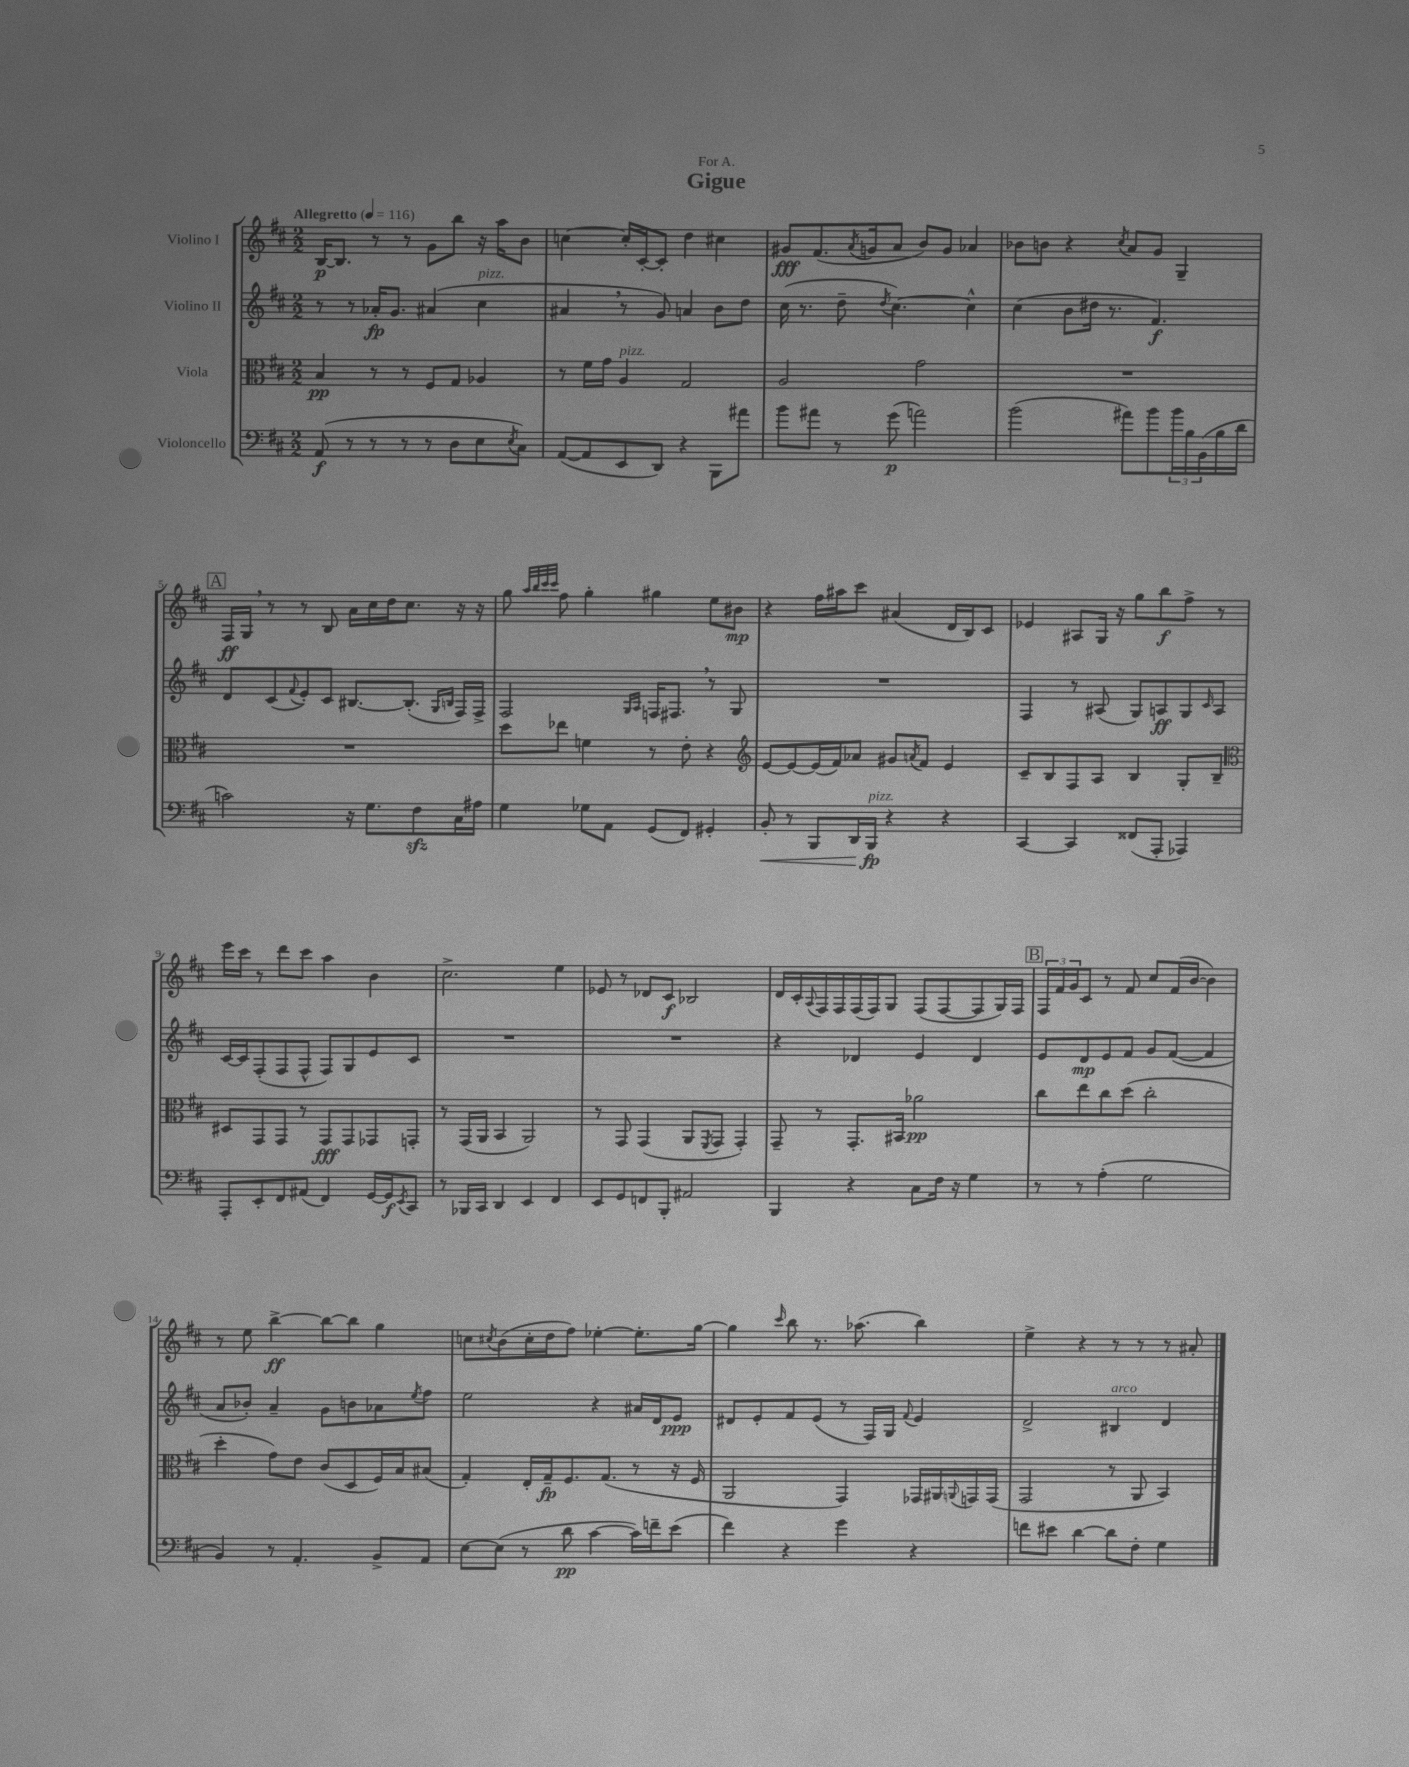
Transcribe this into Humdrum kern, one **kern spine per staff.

**kern	**dynam	**kern	**dynam	**kern	**dynam	**kern	**dynam
*part4	*part4	*part3	*part3	*part2	*part2	*part1	*part1
*staff4	*staff4	*staff3	*staff3	*staff2	*staff2	*staff1	*staff1
*I"Violoncello	*	*I"Viola	*	*I"Violino II	*	*I"Violino I	*
*clefF4	*	*clefC3	*	*clefG2	*	*clefG2	*
*k[f#c#]	*	*k[f#c#]	*	*k[f#c#]	*	*k[f#c#]	*
*M2/2	*	*M2/2	*	*M2/2	*	*M2/2	*
*MM116	*	*MM116	*	*MM116	*	*MM116	*
=1	=1	=1	=1	=1	=1	=1	=1
!	!	!	!	!	!	!LO:TX:a:B:t=Allegretto	!
(8AA/	f	4B/	pp	8r	.	[16B/KL	p
.	.	.	.	.	.	8.B/J]	.
8r	.	.	.	8r	.	.	.
8r	.	8r	.	16a-X'/KL	fp	8r	.
.	.	.	.	8.g/J	.	.	.
8r	.	8r	.	.	.	8r	.
8r	.	8F#/L	.	(4a#X/	.	8g\L	.
8D\L	.	8G/J	.	.	.	8bb\J	.
!	!	!	!	!LO:TX:a:i:t=pizz.	!	!	!
8E\	.	4A-X/	.	4cc#\	.	16r	.
.	.	.	.	.	.	16aa\KL	.
8qE/	.	.	.	.	.	.	.
8C#\J)	.	.	.	.	.	8b\J	.
=2	=2	=2	=2	=2	=2	=2	=2
([8AA/L	.	8r	.	4a#X,/	.	[4ccn\	.
8AA/]	.	16f#\LL	.	.	.	.	.
.	.	16g\JJ	.	.	.	.	.
!	!	!LO:TX:a:i:t=pizz.	!	!	!	!	!
8EE/	.	4A/	.	8r	.	16cc'/LL]	.
.	.	.	.	.	.	[16c#'/J	.
8DD/J)	.	.	.	8g/)	.	8c#'/J]	.
4r	.	2G/	.	4an/	.	4dd\	.
8BBB\L	.	.	.	8b\L	.	4cc#X\	.
8a#X\J	.	.	.	8dd\J	.	.	.
=3	=3	=3	=3	=3	=3	=3	=3
8b\L	.	2A/	.	(16cc#\	.	8g#X/L	fff
.	.	.	.	8.r	.	.	.
8a#X\J	.	.	.	.	.	(8.f#/	.
8r	.	.	.	8dd~\	.	.	.
.	.	.	.	.	.	8qa/	.
.	.	.	.	.	.	16gn/k	.
.	.	.	.	8qdd/	.	.	.
(8g\	p	.	.	[4.cc#\)	.	8a/J	.
2an\)	.	2g\	.	.	.	8b/L)	.
.	.	.	.	.	.	8g/J	.
.	.	.	.	4cc#^^\]	.	4a-X/	.
=4	=4	=4	=4	=4	=4	=4	=4
(2b\	.	1r	.	(4cc#\	.	8b-X\L	.
.	.	.	.	.	.	8bn\J	.
.	.	.	.	8b\L	.	4r	.
.	.	.	.	16dd#X\Jk	.	.	.
.	.	.	.	8.r	.	.	.
.	.	.	.	.	.	8qcc#/	.
8a#X\L)	.	.	.	.	.	8a/L	.
8b\	.	.	.	4.f#/)	f	8g/J	.
24b\L	.	.	.	.	.	4G~/	.
24B\	.	.	.	.	.	.	.
(24BB\	.	.	.	.	.	.	.
16B\	.	.	.	.	.	.	.
16d\JJ	.	.	.	.	.	.	.
!!LO:LB:g=z
!!LO:REH:place=s1:t=A
=5	=5	=5	=5	=5	=5	=5	=5
2cn\)	.	1r	.	8d/L	.	16F#/LL	ff
.	.	.	.	.	.	16G,/JJ	.
.	.	.	.	(8c#/	.	8r	.
.	.	.	.	8qqf#/	.	.	.
.	.	.	.	8e'/)	.	8r	.
.	.	.	.	8c#/J	.	8B/	.
16r	.	.	.	[8.B#X/L	.	16a\LL	.
8.G\L	.	.	.	.	.	16cc#\	.
.	.	.	.	.	.	16dd\J	.
.	.	.	.	(8.B#'/J]	.	8.cc#\J	.
8F#zz\	.	.	.	.	.	.	.
.	.	.	.	16qqG/LL	.	.	.
.	.	.	.	16qqBn/JJ	.	.	.
16C#\L	.	.	.	16F#/LL)	.	16r	.
16A#X\JJ	.	.	.	16F#^/JJ	.	16r	.
=6	=6	=6	=6	=6	=6	=6	=6
4G\	.	8dd\L	.	2F#/	.	8gg\	.
.	.	.	.	.	.	32qqaa/LLL	.
.	.	.	.	.	.	32qqbb/	.
.	.	.	.	.	.	32qqccc#/	.
.	.	.	.	.	.	32qqccc#/JJJ	.
.	.	8ee-X\J	.	.	.	8ff#\	.
8G-X\L	.	4fn\	.	.	.	4gg'\	.
8AA\J	.	.	.	.	.	.	.
.	.	.	.	16qqG/LL	.	.	.
.	.	.	.	16qqA/JJ	.	.	.
(8GG/L	.	8r	.	16Fn/KL	.	4gg#X\	.
.	.	.	.	8.F#X,/J	.	.	.
8FF#/J)	.	8e'\	.	.	.	.	.
4GG#X'/	.	4r	.	8r	.	8ee\L	.
.	.	.	.	8G/	.	8b#X\J	mp
=7	=7	=7	=7	=7	=7	=7	=7
*	*	*clefG2	*	*	*	*	*
!	!LO:HP:b	!	!	!	!	!	!
8BB'/	<	[8e/L	.	1r	.	4r	.
8r	.	8e/_	.	.	.	.	.
8BBB/L	.	(16e/L]	.	.	.	16ff#\LL	.
.	.	16f#/J)	.	.	.	16aa#X\J	.
16DD/L	.	8a-X/J	.	.	.	8ccc#\J	.
!LO:TX:a:i:t=pizz.	!	!	!	!	!	!	!
16BBB/JJ	fp	.	.	.	.	.	.
4r	[	8g#X/L	.	.	.	(4a#X/	.
.	.	8qan/	.	.	.	.	.
.	.	8f#/J	.	.	.	.	.
4r	.	4e/	.	.	.	16d/LL	.
.	.	.	.	.	.	16B/J)	.
.	.	.	.	.	.	8c#/J	.
=8	=8	=8	=8	=8	=8	=8	=8
[4CC#/	.	8c#~/L	.	4F#/	.	4e-X/	.
.	.	8B/	.	.	.	.	.
4CC#/]	.	8F#/	.	8r	.	8A#X/L	.
.	.	8A/J	.	(8A#X/	.	16G/Jk	.
.	.	.	.	.	.	16r	.
(8FF##X/L	.	4B/	.	8G/L)	.	8gg\L	.
8AAA'/J	.	.	.	8An/	ff	8bb\	f
4AAA-X/)	.	8G'/L	.	8G/	.	8ff#^\J	.
.	.	.	.	16qqc#/	.	.	.
.	.	8B~/J	.	8A/J	.	8r	.
!!LO:LB:g=z
=9	=9	=9	=9	=9	=9	=9	=9
*	*	*clefC3	*	*	*	*	*
8AAA'/L	.	8D#X/L	.	[16c#/LL	.	16eee\LL	.
.	.	.	.	16c#/J]	.	16ccc#\JJ	.
8EE'/	.	8GG/	.	(8F#'/	.	8r	.
8FF#/	.	8GG/J	.	8F#/	.	8ddd\L	.
(8AA#X/J	.	8r	.	8F#^^/J	.	8ccc#\J	.
4FF#/)	.	8GG/L	fff	8F#/L)	.	4aa\	.
.	.	8GG/	.	8G/	.	.	.
[16GG/LL	.	8GG-X/	.	8e/	.	4b\	.
16GG/J]	f	.	.	.	.	.	.
8qEE/	.	.	.	.	.	.	.
8CC#/J	.	8GGn'/J	.	8c#/J	.	.	.
=10	=10	=10	=10	=10	=10	=10	=10
8r	.	8r	.	1r	.	2.cc#^\	.
16BBB-X/LL	.	(16GG/LL	.	.	.	.	.
16CC#/JJ	.	16AA/JJ	.	.	.	.	.
4DD/	.	4BB/	.	.	.	.	.
4EE/	.	2AA/)	.	.	.	.	.
4FF#/	.	.	.	.	.	4ee\	.
=11	=11	=11	=11	=11	=11	=11	=11
8EE/L	.	8r	.	1r	.	8e-X/	.
8GG/	.	8GG/	.	.	.	8r	.
8FFn/	.	(4GG/	.	.	.	8d-X/L	.
8BBB'/J	.	.	.	.	.	8c#/J	f
2AA#X/	.	8AA/L	.	.	.	2B-X/	.
.	.	8qFF#/	.	.	.	.	.
.	.	8GG/J	.	.	.	.	.
.	.	4GG'/)	.	.	.	.	.
=12	=12	=12	=12	=12	=12	=12	=12
4BBB/	.	8GG~/	.	4r	.	16d/LL	.
.	.	.	.	.	.	16c#'/	.
.	.	.	.	.	.	8qqA/	.
.	.	8r	.	.	.	16F#/	.
.	.	.	.	.	.	16F#/	.
4r	.	8.GG'/L	.	4d-X/	.	(16F#/	.
.	.	.	.	.	.	16F#/J)	.
.	.	.	.	.	.	8G/J	.
.	.	16BB#X/Jk	.	.	.	.	.
8C#\L	.	2a-X\	pp	4e/	.	(8F#/L	.
16F#\Jk	.	.	.	.	.	[8F#/	.
16r	.	.	.	.	.	.	.
4G\	.	.	.	4d-/	.	8F#/]	.
.	.	.	.	.	.	16G/L)	.
.	.	.	.	.	.	16F#/JJ	.
!!LO:REH:place=s1:t=B
=13	=13	=13	=13	=13	=13	=13	=13
8r	.	8cc#\L	.	8e/L	.	24F#/LL	.
.	.	.	.	.	.	24f#/	.
.	.	.	.	.	.	24g/J	.
8r	.	8ee\	.	8d/	mp	8c#/J	.
(4A'\	.	8cc#\	.	8e/	.	8r	.
.	.	(8dd\J	.	8f#/J	.	8f#/	.
2G\	.	2cc#'\	.	8g/L	.	8cc#/L	.
.	.	.	.	([8f#/J	.	(16f#/L	.
.	.	.	.	.	.	[16b/JJ	.
.	.	.	.	4f#/]	.	4b\])	.
!!LO:LB:g=z
=14	=14	=14	=14	=14	=14	=14	=14
4BB/)	.	4dd'\	.	8a/L	.	8r	.
.	.	.	.	8b-X'/J)	.	8ee\	.
8r	.	8g\L)	.	4a~/	.	[4bb^\	ff
4.AA'/	.	8e\J	.	.	.	.	.
.	.	(8c#/L	.	8g\L	.	8bb\L_	.
.	.	8D/	.	8bn\	.	8bb\J]	.
8BB^/L	.	16F#/L)	.	8a-X\	.	4gg\	.
.	.	16B/J	.	.	.	.	.
.	.	.	.	8qee/	.	.	.
8AA/J	.	(8B#X/J	.	8ff#\J	.	.	.
=15	=15	=15	=15	=15	=15	=15	=15
[8E\L	.	4G'/)	.	2ee\	.	8ccn\L	.
.	.	.	.	.	.	8qcc#X/	.
(8E\J]	.	.	.	.	.	(8b\	.
8r	.	16E'/LL	.	.	.	16cc#'\L	.
.	.	16G~/J	fp	.	.	16dd\J	.
8d\	pp	8.F#/	.	.	.	8ff#\J)	.
[4c#\	.	.	.	4r	.	[4ee-X'\	.
.	.	(8.G/J	.	.	.	.	.
16c#\LL])	.	8r	.	16a#X/LL	.	8.ee-'\L]	.
16fn~\J	.	.	.	16d/J	.	.	.
(8e\J	.	16r	.	8e/J	ppp	.	.
.	.	16F#/	.	.	.	[16gg\Jk	.
=16	=16	=16	=16	=16	=16	=16	=16
4f#\)	.	2AA/	.	8d#X/L	.	4gg\]	.
.	.	.	.	8e'/	.	.	.
.	.	.	.	.	.	16qqccc#/	.
4r	.	.	.	8f#/	.	8bb\	.
.	.	.	.	(8e/J	.	8.r	.
4g\	.	4GG/)	.	8r	.	.	.
.	.	.	.	.	.	(8.aa-X\	.
.	.	.	.	16F#/LL)	.	.	.
.	.	.	.	16G/JJ	.	.	.
.	.	.	.	8qqf#/	.	.	.
4r	.	16GG-X/LL	.	4e/	.	4bb\)	.
.	.	16AA#X/	.	.	.	.	.
.	.	8qqAAn/	.	.	.	.	.
.	.	16GGn/	.	.	.	.	.
.	.	(16GG/JJ	.	.	.	.	.
=17	=17	=17	=17	=17	=17	=17	=17
8fn\L	.	2GG/	.	2d^/	.	4ee^\	.
8e#X\J	.	.	.	.	.	.	.
[4d\	.	.	.	.	.	4r	.
!	!	!	!	!LO:TX:a:i:t=arco	!	!	!
8d\L]	.	8r	.	4B#X/	.	8r	.
8F#'\J	.	8AA/	.	.	.	8r	.
4G\	.	4BB/)	.	4d/	.	8r	.
.	.	.	.	.	.	8a#X'/	.
==	==	==	==	==	==	==	==
*-	*-	*-	*-	*-	*-	*-	*-
